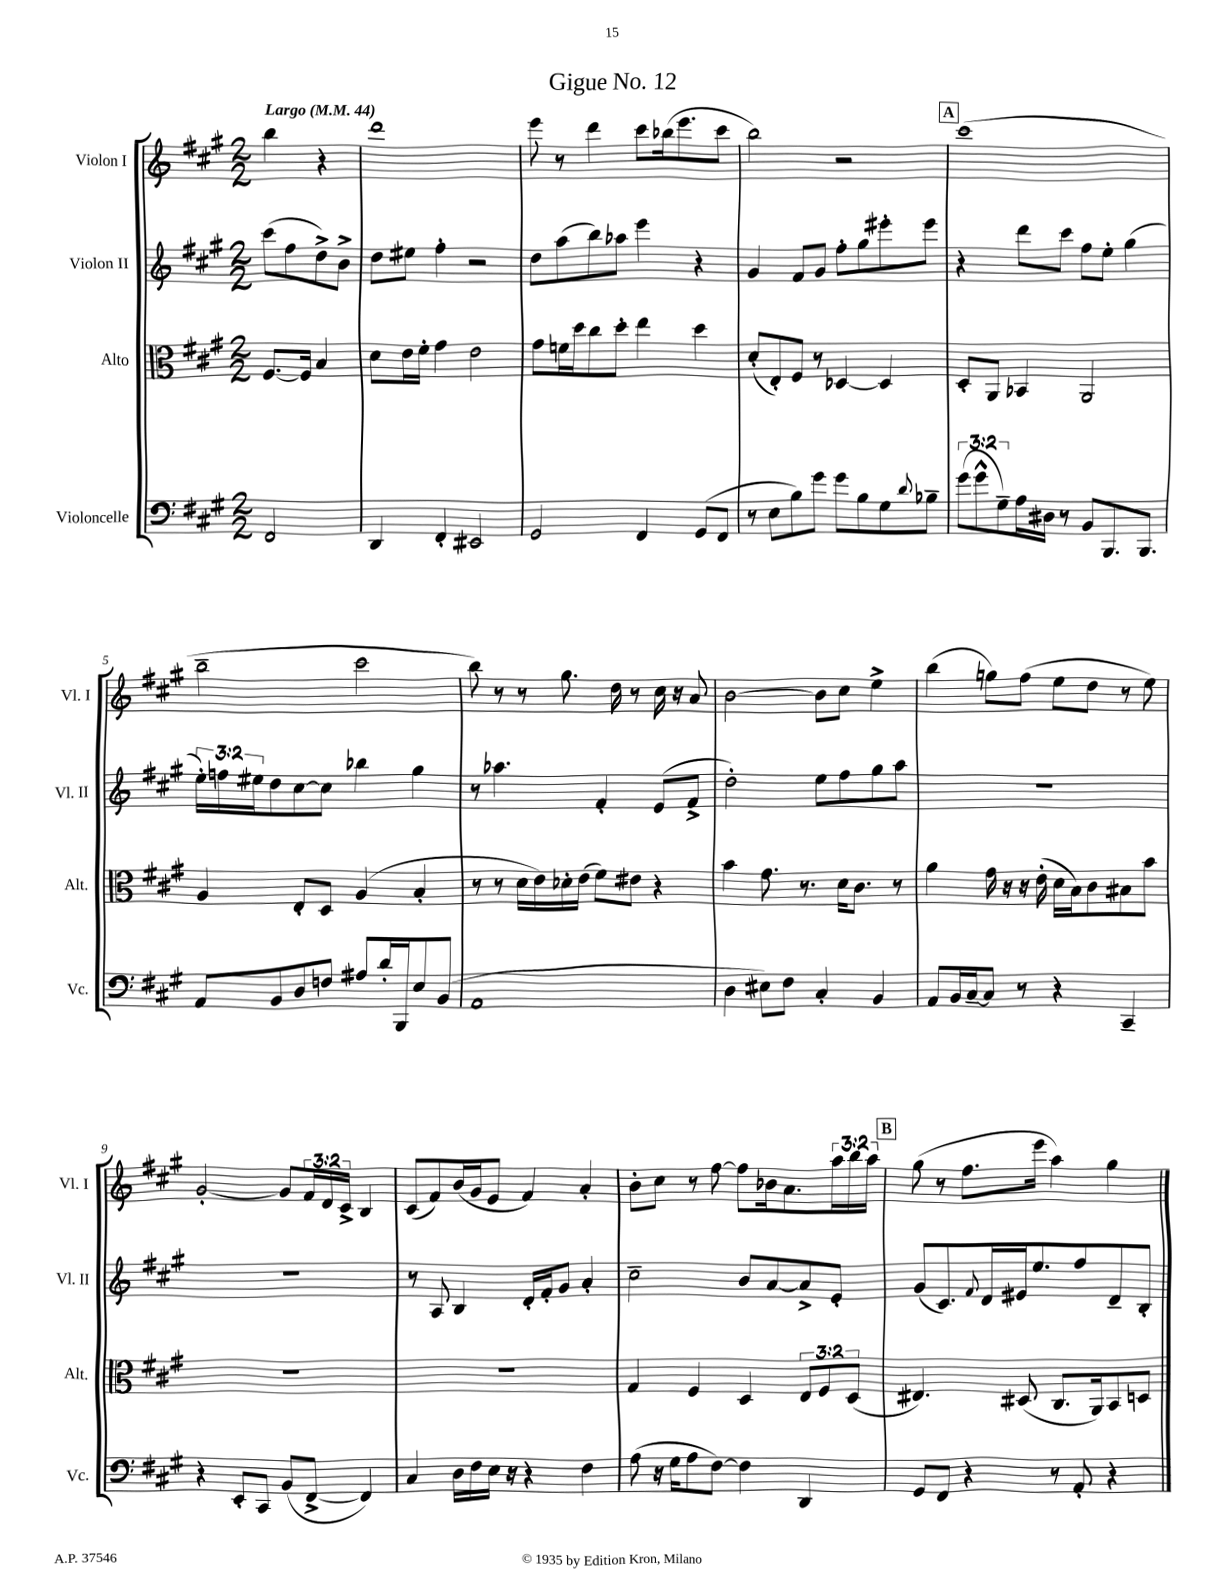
\header { title = "Gigue No. 12" }
<<
\new StaffGroup <<
\new Staff = "s0" \with { instrumentName = "Violon I" shortInstrumentName = "Vl. I" } {
    \clef treble \key a \major \numericTimeSignature \time 2/2 \override Staff.TupletNumber.text = #tuplet-number::calc-fraction-text \partial 2 \tempo "Largo" 4 = 44
    b''4 r4 |
    d'''1 |
    e'''8 r8 d'''4 cis'''8 bes''16( e'''8. cis'''8 |
    b''2) r2 |
    \mark \markup { \box "A" } cis'''1( |
    b''2-- cis'''2 |
    b''8) r8 r8 gis''8. d''16 r8 cis''16 r16 a'8 |
    b'2~ b'8 cis''8 e''4-> |
    b''4( g''8) fis''8( e''8 d''8 r8 e''8) |
    gis'2~-. gis'8 \tuplet 3/2 { fis'16 d'16 cis'16-> } b4 |
    cis'8( fis'8) b'16( gis'16 e'8 fis'4) a'4-. |
    b'8-. cis''8 r8 fis''8~ fis''8 bes'16 a'8. \tuplet 3/2 { a''16 b''16 a''16 } |
    \mark \markup { \box "B" } gis''8( r8 fis''8. e'''16 a''4) gis''4 \bar "|." |
}
\new Staff = "s1" \with { instrumentName = "Violon II" shortInstrumentName = "Vl. II" } {
    \clef treble \key a \major \numericTimeSignature \time 2/2 \override Staff.TupletNumber.text = #tuplet-number::calc-fraction-text \partial 2
    cis'''8( fis''8 d''8->) b'8-> |
    d''8 eis''8 fis''4-. r2 |
    d''8 a''8( b''8) aes''8 e'''4 r4 |
    gis'4 fis'8 gis'8 fis''8-. gis''8 eis'''8-. eis'''8 |
    \mark \markup { \box "A" } r4 d'''8 cis'''8 fis''8 e''8-. gis''4( |
    \tuplet 3/2 { e''16-.) f''16 eis''16 } d''8 cis''8~ cis''8 bes''4 gis''4 |
    r8 aes''4. fis'4-. e'8( fis'8-> |
    d''2-.) e''8 fis''8 gis''8 a''8 |
    R1 |
    R1 |
    r8 a8 b4 d'16-. fis'16-. gis'8 a'4-. |
    cis''2-- b'8 a'8~ a'8-> e'8-. |
    \mark \markup { \box "B" } gis'8( cis'8.) \appoggiatura { fis'8 } d'16 eis'16 e''8. fis''8 d'8-- b8-. \bar "|." |
}
\new Staff = "s2" \with { instrumentName = "Alto" shortInstrumentName = "Alt." } {
    \clef alto \key a \major \numericTimeSignature \time 2/2 \override Staff.TupletNumber.text = #tuplet-number::calc-fraction-text \partial 2
    fis8.~ fis16 b4 |
    d'8 e'16 fis'16-. gis'4 e'2 |
    gis'8 f'16 d''16 cis''8 d''8-. e''4 d''4 |
    d'8-.( e8-.) fis8 r8 des4~ des4 |
    \mark \markup { \box "A" } d8-. a,8 bes,4 a,2 |
    a4 e8-. d8 a4( b4-. |
    r8 r8 d'16 e'16) des'16-. e'16( fis'8) eis'8 r4 |
    b'4 gis'8. r8. d'16 cis'8. r8 |
    a'4 gis'16 r16 r16 e'16-.( d'16 b16) cis'8 bis8 b'8 |
    R1 |
    R1 |
    gis4 fis4 d4 \tuplet 3/2 { e8 fis8 d8( } |
    \mark \markup { \box "B" } eis4.) dis8( cis8. a,16) b,8 d8 \bar "|." |
}
\new Staff = "s3" \with { instrumentName = "Violoncelle" shortInstrumentName = "Vc." } {
    \clef bass \key a \major \numericTimeSignature \time 2/2 \override Staff.TupletNumber.text = #tuplet-number::calc-fraction-text \partial 2
    fis,2 |
    d,4 fis,4-. eis,2 |
    gis,2 fis,4 gis,8( fis,8 |
    r8 e8 b8) gis'8 gis'8 b8 gis8 \appoggiatura { d'8 } bes8-- |
    \mark \markup { \box "A" } \tuplet 3/2 { gis'8( gis'8-^ gis8--) } a16 dis16 r8 b,8 b,,8. b,,8. |
    a,8 b,8 d8 f8 ais8 d'16-. b,,16 e8 b,8( |
    a,1 |
    d4 eis8) fis8 cis4-. b,4 |
    a,8 b,16 cis16~-- cis8 r8 r4 cis,4-- |
    r4 e,8-. cis,8 b,8( fis,8~-> fis,4) |
    cis4 d16 fis16 e16 r16 r4 fis4 |
    a8( r16 gis16 a8 fis8~) fis4 d,4 |
    \mark \markup { \box "B" } gis,8 fis,8 r4 r8 a,8-. r4 \bar "|." |
}
>>
>>
